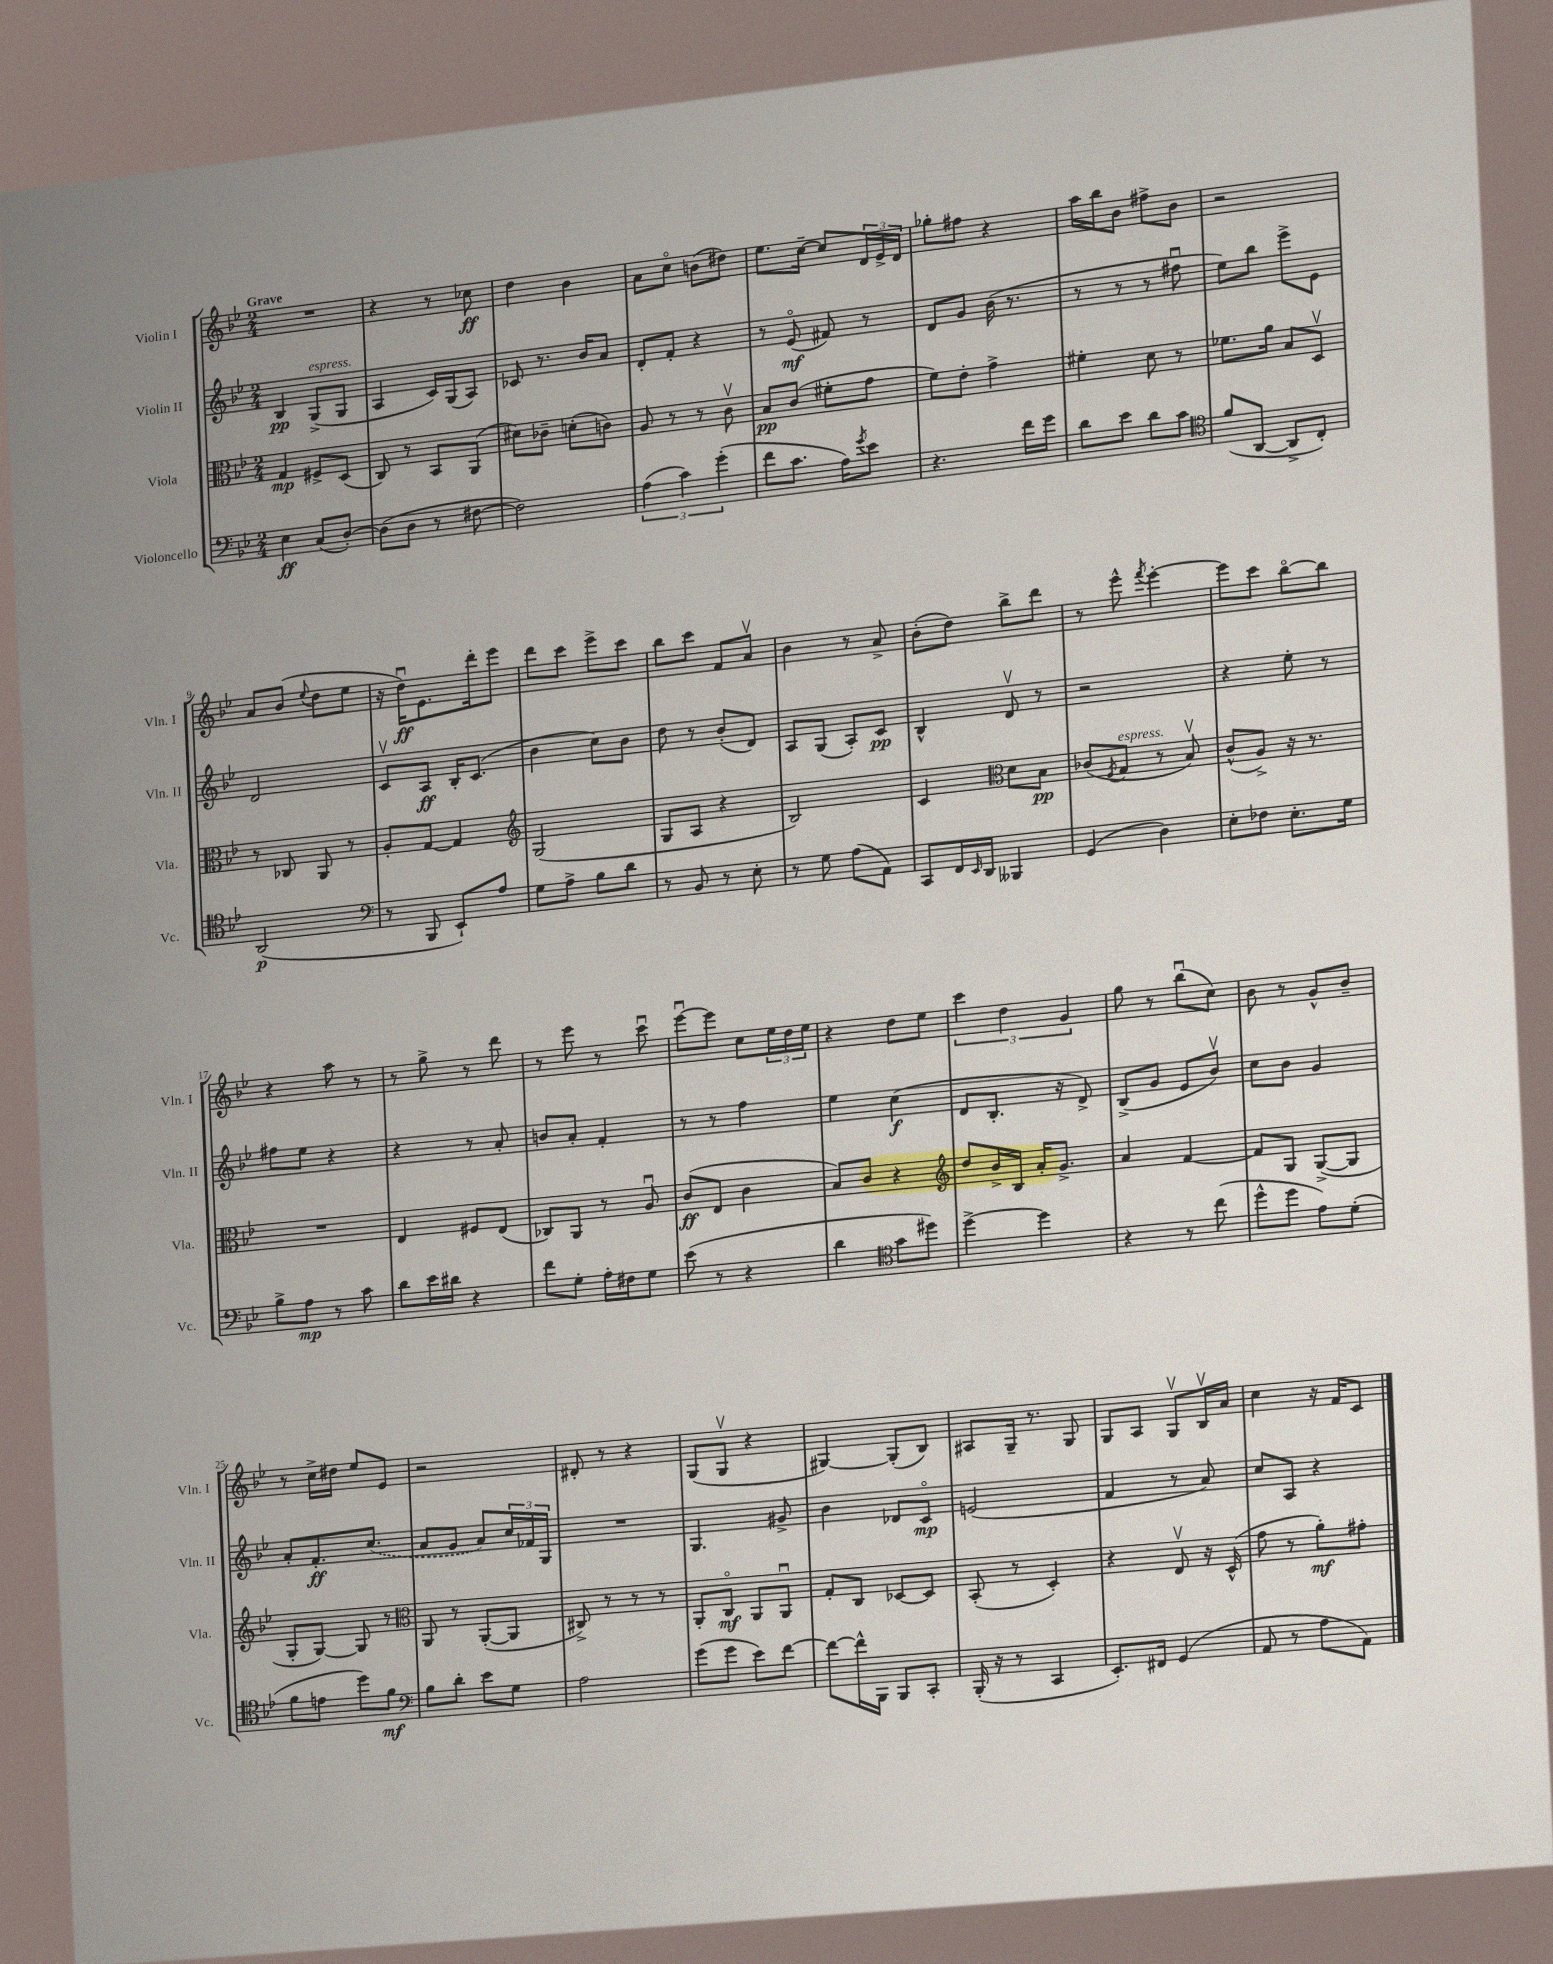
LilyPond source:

<<
\new StaffGroup <<
\new Staff = "s0" \with { instrumentName = "Violin I" shortInstrumentName = "Vln. I" } {
    \clef treble \key bes \major \numericTimeSignature \time 2/4 \tempo "Grave"
    R2 |
    r4 r8 ces''8\ff |
    d''4 bes'4 |
    a'8 c''8\flageolet b'8( dis''8) |
    ees''8. c''16~-- c''8 \tuplet 3/2 { d'16 ees'16-> d'16 } |
    ges''8-. fis''8 r4 |
    a''16 bes''16 bes'8 fis''8-> bes'8 |
    r2 |
    a'8 bes'8( \appoggiatura { ees''8 } d''8 ees''8 |
    r16 d''16\downbow\ff) ees'8. d'''16-. ees'''8 |
    d'''8 c'''8 ees'''8-> c'''8 |
    bes''8 c'''8 f'8 a'8\upbow |
    bes'4 r8 a'8-> |
    bes'8-.( d''8) bes''8-> d'''8 |
    r8 ees'''8-^ \acciaccatura { f'''8 } ees'''4~-. |
    ees'''8 c'''8 bes''8~\flageolet bes''8 |
    r4 a''8 r8 |
    r8 g''8-> r8 d'''8 |
    r8 ees'''8 r8 c'''8\downbow |
    ees'''8~\downbow ees'''8 c''8 \tuplet 3/2 { ees''16 d''16 ees''16 } |
    r4 d''8 ees''8 |
    \tuplet 3/2 { c'''4 d''4 g'4 } |
    g''8 r8 bes''8\downbow( c''8) |
    bes'8 r8 g'8-^ bes'8-- |
    r8 c''16-> dis''16 ees''8 ees'8 |
    r2 |
    dis'8-. r8 r4 |
    g8( g8\upbow r4 |
    gis4~) gis8-.( bes8) |
    ais8 g16-- r8. g8 |
    g8 a8 g8\upbow bes16\upbow a'16 |
    c''4 r16 f'16 c'8 \bar "|." |
}
\new Staff = "s1" \with { instrumentName = "Violin II" shortInstrumentName = "Vln. II" } {
    \clef treble \key bes \major \numericTimeSignature \time 2/4
    bes4\pp g8->^\markup { \italic "espress." }( g8 |
    a4 c'16) g16( a8) |
    ces'8 r8. bes'16 a'8 |
    d'8-. f'8-. r4 |
    r8 ees'8\flageolet\mf( fis'8) r8 |
    d'8 g'8 bes'16( r8. |
    r8 r8 r8 fis''8\downbow |
    ees''8) bes''8 ees'''8-> ees'8 |
    d'2 |
    c'8\upbow a8\ff bes16-. c'8.( |
    bes'4 c''8) bes'8 |
    d''8 r8 bes'8-.( d'8) |
    a8 g8( a8-.) c'8\pp |
    bes4-^ d'8\upbow r8 |
    r2 |
    r4 ees''8-. r8 |
    fis''8 ees''8 r4 |
    r4 r8 a'8-. |
    b'8 a'8-. f'4-. |
    r8 r8 f''4 |
    ees''4 c''4\f( |
    d'8 bes8.-. r16 d'8->) |
    bes8->( g'8 ees'8 bes'8\upbow) |
    c''8 bes'8 g'4 |
    a'8-. f'8.-.\ff \once \slurDashed c''8.( |
    a'8 g'8 a'8) \tuplet 3/2 { c''16 fes'16 g16 } |
    R2 |
    g4. gis'8-> |
    bes'4 des'8 c'8\flageolet\mp |
    e'2( |
    f'4 r8 a'8) |
    c''8 a8 r4 \bar "|." |
}
\new Staff = "s2" \with { instrumentName = "Viola" shortInstrumentName = "Vla." } {
    \clef alto \key bes \major \numericTimeSignature \time 2/4
    g4\mp fis8-> d8( |
    c8) r8 bes,8 a,8( |
    dis'8) ces'8-- d'8-.( c'8) |
    a8 r8 r8 c'8\upbow |
    bes8\pp c'8( fis'8-. g'8 |
    f'8) ees'8-. g'4-> |
    fis'4-. d'8 r8 |
    fes'8. a'16 bes8 d8\upbow |
    r8 ces8 a,8 r8 |
    a8-. g8~ g4 |
    \clef treble g2( |
    g8 a8 r4 |
    bes2) |
    c'4 \clef alto d'8 bes8\pp |
    ces'8( \acciaccatura { f8 } g8^\markup { \italic "espress." } r8 bes8\upbow) |
    c'8-^( a8->) r16 r8. |
    R2 |
    ees4 fis8 ees8( |
    ces8) a,8 r8 a8\downbow |
    c'8\ff( ees8 c'4 |
    bes8) c'8 r4 |
    \clef treble d''8 bes'16-> bes16 a'16-. g'8.-> |
    a'4 f'4~ |
    f'8 g8 g8~->( g8 |
    g8-. g8~) g8 r8 |
    \clef alto a,8 r8 a,8~-.( a,8 |
    cis8->) r8 r8 r8 |
    a,8-. c8\flageolet\mf a,8 a,8\downbow |
    g8-. c8 des8~ des8 |
    bes,8-.( r8 d4-.) |
    r4 ees8\upbow r16 d16-^( |
    g'8 r8 a'8-.\mf) gis'8-. \bar "|." |
}
\new Staff = "s3" \with { instrumentName = "Violoncello" shortInstrumentName = "Vc." } {
    \clef bass \key bes \major \numericTimeSignature \time 2/4
    ees4\ff c8( d8~-.) |
    d8( d8 r8 fis8~ |
    fis2) |
    \tuplet 3/2 { a4( c'4) g'4-.( } |
    f'8 c'8. a16) \acciaccatura { g'8 } ees'8 |
    r4. f'16 g'16 |
    d'8 ees'8 d'8 c'8 |
    \clef tenor f'8( a,8~ a,8-> c8-.) |
    a,2\p( |
    \clef bass r8 bes,,8 ees,8-!) a8 |
    g8 a8-> bes8 d'8 |
    r8 bes,8 r8 ees8-. |
    r8 g8 a8( a,8) |
    c,8 f,16 \grace { ees,16 } d,16 beses,,4 |
    g,4( d4) |
    ees8-. fes8 ees8.-. g16 |
    bes8-> a8\mp r8 c'8 |
    d'8 ees'16 dis'16 r4 |
    f'8 g8-. a16-. fis16 g8 |
    ees'8( r8 r4 |
    d'4 \clef tenor g'8 dis''8) |
    d''4~-> d''4 |
    r4 r8 c''8( |
    d''8-^ d''8 ees'8) d'8-.( |
    f'8 e'8 d''8) f'8\mf |
    \clef bass bes8 d'8-. ees'8 g8 |
    a2 |
    g'8( g'8 ees'8) f'8~ |
    f'8~ f'16-^ bes,,16 bes,,8 c,8-. |
    bes,,16-.( r16 r8 c,4 |
    ees,8.-.) fis,16 g,4( |
    a,8 r8 a8 a,8) \bar "|." |
}
>>
>>
